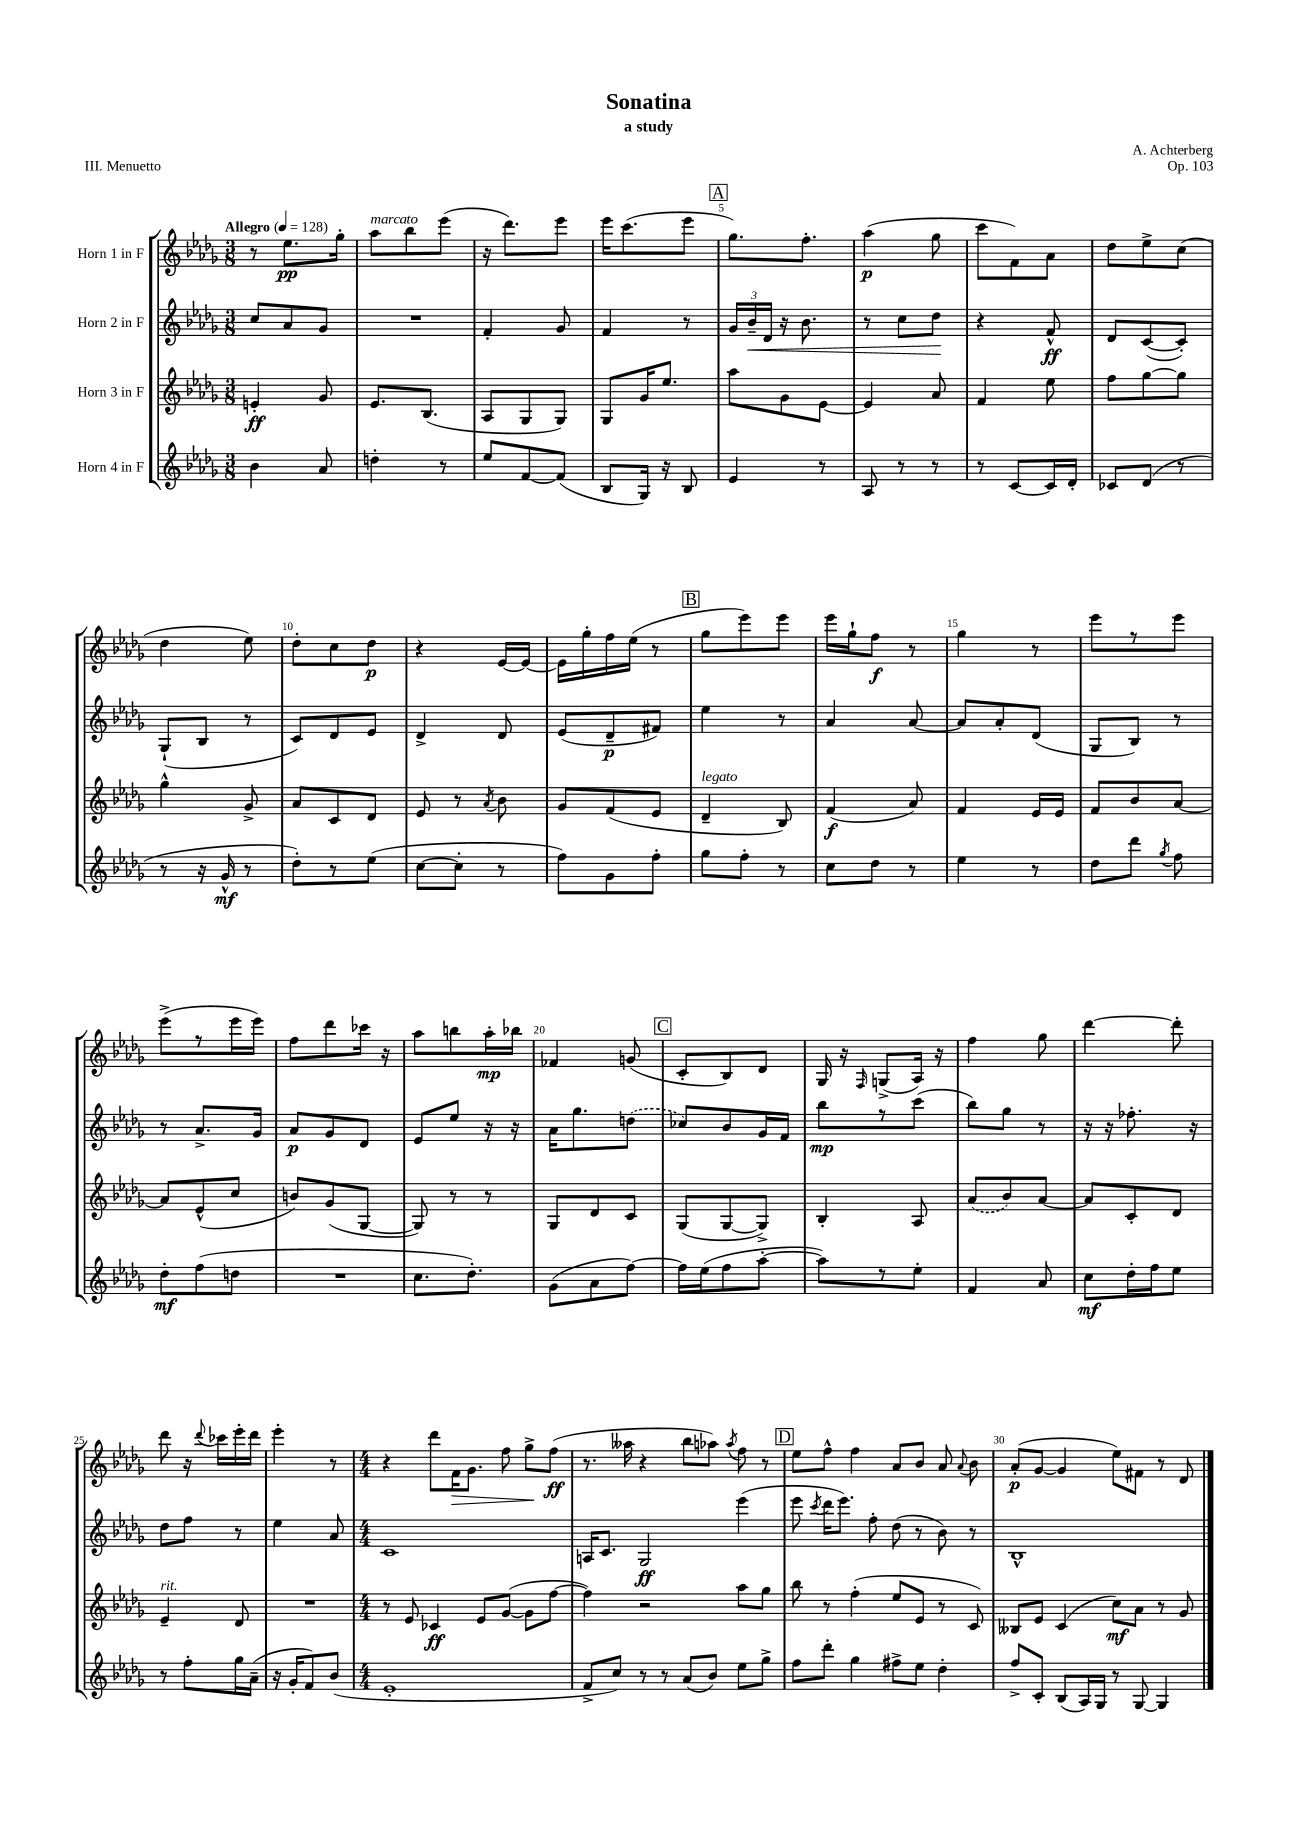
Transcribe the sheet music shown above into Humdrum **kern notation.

**kern	**kern	**kern	**kern
*staff4	*staff3	*staff2	*staff1
*clefG2	*clefG2	*clefG2	*clefG2
*k[b-e-a-d-g-]	*k[b-e-a-d-g-]	*k[b-e-a-d-g-]	*k[b-e-a-d-g-]
*M3/8	*M3/8	*M3/8	*M3/8
*MM128	*MM128	*MM128	*MM128
4b-	4e'	8cc	8r
.	.	8a-	8.ee-
8a-	8g-	8g-	.
.	.	.	16gg-'
=	=	=	=
4dd'	8.e-	4.r	8aa-
.	.	.	8bb-
.	(8.B-	.	.
8r	.	.	(8eee-
=	=	=	=
8ee-	8A-	4f'	16r
.	.	.	8.ddd-)
[8f	8G-	.	.
(8f]	8G-)	8g-	8eee-
=	=	=	=
8B-	8G-	4f	16eee-
.	.	.	(8.ccc
16G-)	16g-	.	.
16r	8.ee-	.	.
8B-	.	8r	8eee-
=	=	=	=
4e-	8aa-	24g-	8.gg-)
.	.	24b-~	.
.	.	24d-	.
.	8g-	16r	.
.	.	8.b-	8.ff'
8r	[8e-	.	.
=	=	=	=
8A-	4e-]	8r	(4aa-
8r	.	8cc	.
8r	8a-	8dd-	8gg-
=	=	=	=
8r	4f	4r	8ccc
[8c	.	.	8f)
16c]	8ee-	8f^^	8a-
16d-'	.	.	.
=	=	=	=
8c-	8ff	8d-	8dd-
(8d-	[8gg-	([8c	8ee-^
8r	8gg-]	8c'])	(8cc
=	=	=	=
8r	4gg-^^	(8G-`	4dd-
16r	.	8B-	.
16g-^^	.	.	.
8r	8g-^	8r	8ee-)
=	=	=	=
8dd-')	8a-	8c)	8dd-'
8r	8c	8d-	8cc
(8ee-	8d-	8e-	8dd-
=	=	=	=
[8cc	8e-	4d-^	4r
8cc']	8r	.	.
.	8qa-	.	.
8r	8b-	8d-	[16e-
.	.	.	16e-_
=	=	=	=
8ff)	8g-	(8e-	16e-]
.	.	.	16gg-'
8g-	(8f	8d-~	16ff
.	.	.	(16ee-
8ff'	8e-	8f#)	8r
=	=	=	=
8gg-	4d-~	4ee-	8gg-
8ff'	.	.	8eee-)
8r	8B-)	8r	8eee-
=	=	=	=
8cc	(4f	4a-	16eee-
.	.	.	16gg-`
8dd-	.	.	8ff
8r	8a-)	[8a-	8r
=	=	=	=
4ee-	4f	8a-]	4gg-
.	.	8a-'	.
8r	16e-	(8d-	8r
.	16e-	.	.
=	=	=	=
8dd-	8f	8G-	8eee-
8ddd-	8b-	8B-)	8r
8qgg-	.	.	.
8ff	[8a-	8r	8eee-
=	=	=	=
8dd-'	8a-]	8r	(8eee-^
(8ff	(8e-^^	8.a-^	8r
8dd	8cc	.	16eee-
.	.	16g-	16eee-)
=	=	=	=
4.r	8b)	8a-	8ff
.	(8g-	8g-	8ddd-
.	[8G-	8d-	16ccc-
.	.	.	16r
=	=	=	=
8.cc	8G-])	8e-	8aa-
.	8r	8ee-	8bb
8.dd-')	.	.	.
.	8r	16r	16aa-'
.	.	16r	16bb-
=	=	=	=
(8g-	8G-	16a-	4f-
.	.	8.gg-	.
8a-	8d-	.	.
[8ff)	8c	(8dd	(8g
=	=	=	=
16ff]	(8G-	8cc-)	8c'
(16ee-	.	.	.
8ff	[8G-	8b-	8B-)
[8aa-'	8G-^])	16g-	8d-
.	.	16f	.
=	=	=	=
8aa-])	4B-'	8bb-	16G-
.	.	.	16r
.	.	.	16qqF
8r	.	8r	(8G^
8ee-'	8A-	(8ccc	16A-)
.	.	.	16r
=	=	=	=
4f	(8a-	8bb-)	4ff
.	8b-)	8gg-	.
8a-	[8a-	8r	8gg-
=	=	=	=
8cc	8a-]	16r	[4ddd-
.	.	16r	.
16dd-'	8c'	8.ff-'	.
16ff	.	.	.
8ee-	8d-	.	8ddd-']
.	.	16r	.
=	=	=	=
8r	4e-~	8dd-	8ddd-
8ff'	.	8ff	16r
.	.	.	8qqddd-
.	.	.	16ccc-
16gg-	8d-	8r	16eee-'
(16a-~	.	.	16ddd-
=	=	=	=
16r	4.r	4ee-	4eee-'
16g-'	.	.	.
8f)	.	.	.
(8b-	.	8a-	8r
=	=	=	=
*M4/4	*M4/4	*M4/4	*M4/4
1e-'	8r	1c	4r
.	8e-	.	.
.	4c-	.	8ddd-
.	.	.	16f
.	.	.	8.g-
.	8e-	.	.
.	([8g-	.	8ff
.	8g-]	.	8gg-^
.	[8ff	.	(8ff
=	=	=	=
8f^	4ff])	16A	8.r
.	.	8.c	.
8cc)	.	.	.
.	.	.	16aa--
8r	2r	2G-	4r
8r	.	.	.
(8a-	.	.	8bb-
8b-)	.	.	8aa-)
.	.	.	8qaa-
8ee-	8aa-	(4eee-	8ff
8gg-^	8gg-	.	8r
=	=	=	=
8ff	8bb-	8eee-	8ee-
.	.	8qccc	.
8ddd-'	8r	16ddd-	8ff^^
.	.	8.eee-)	.
4gg-	(4ff'	.	4ff
.	.	8ff'	.
8ff#^	8ee-	(8dd-	8a-
8ee-	8e-	8r	8b-
4dd-'	8r	8b-)	8a-
.	.	.	8qqa-
.	8c)	8r	8b-
=	=	=	=
8ff^	8B--	1B-^^	(8a-'
8c'	8e-	.	[8g-
(8B-	(4c	.	4g-]
16A-)	.	.	.
16G-	.	.	.
8r	8cc)	.	8ee-)
[8G-	8a-	.	8f#
4G-]	8r	.	8r
.	8g-	.	8d-
==	==	==	==
*-	*-	*-	*-
